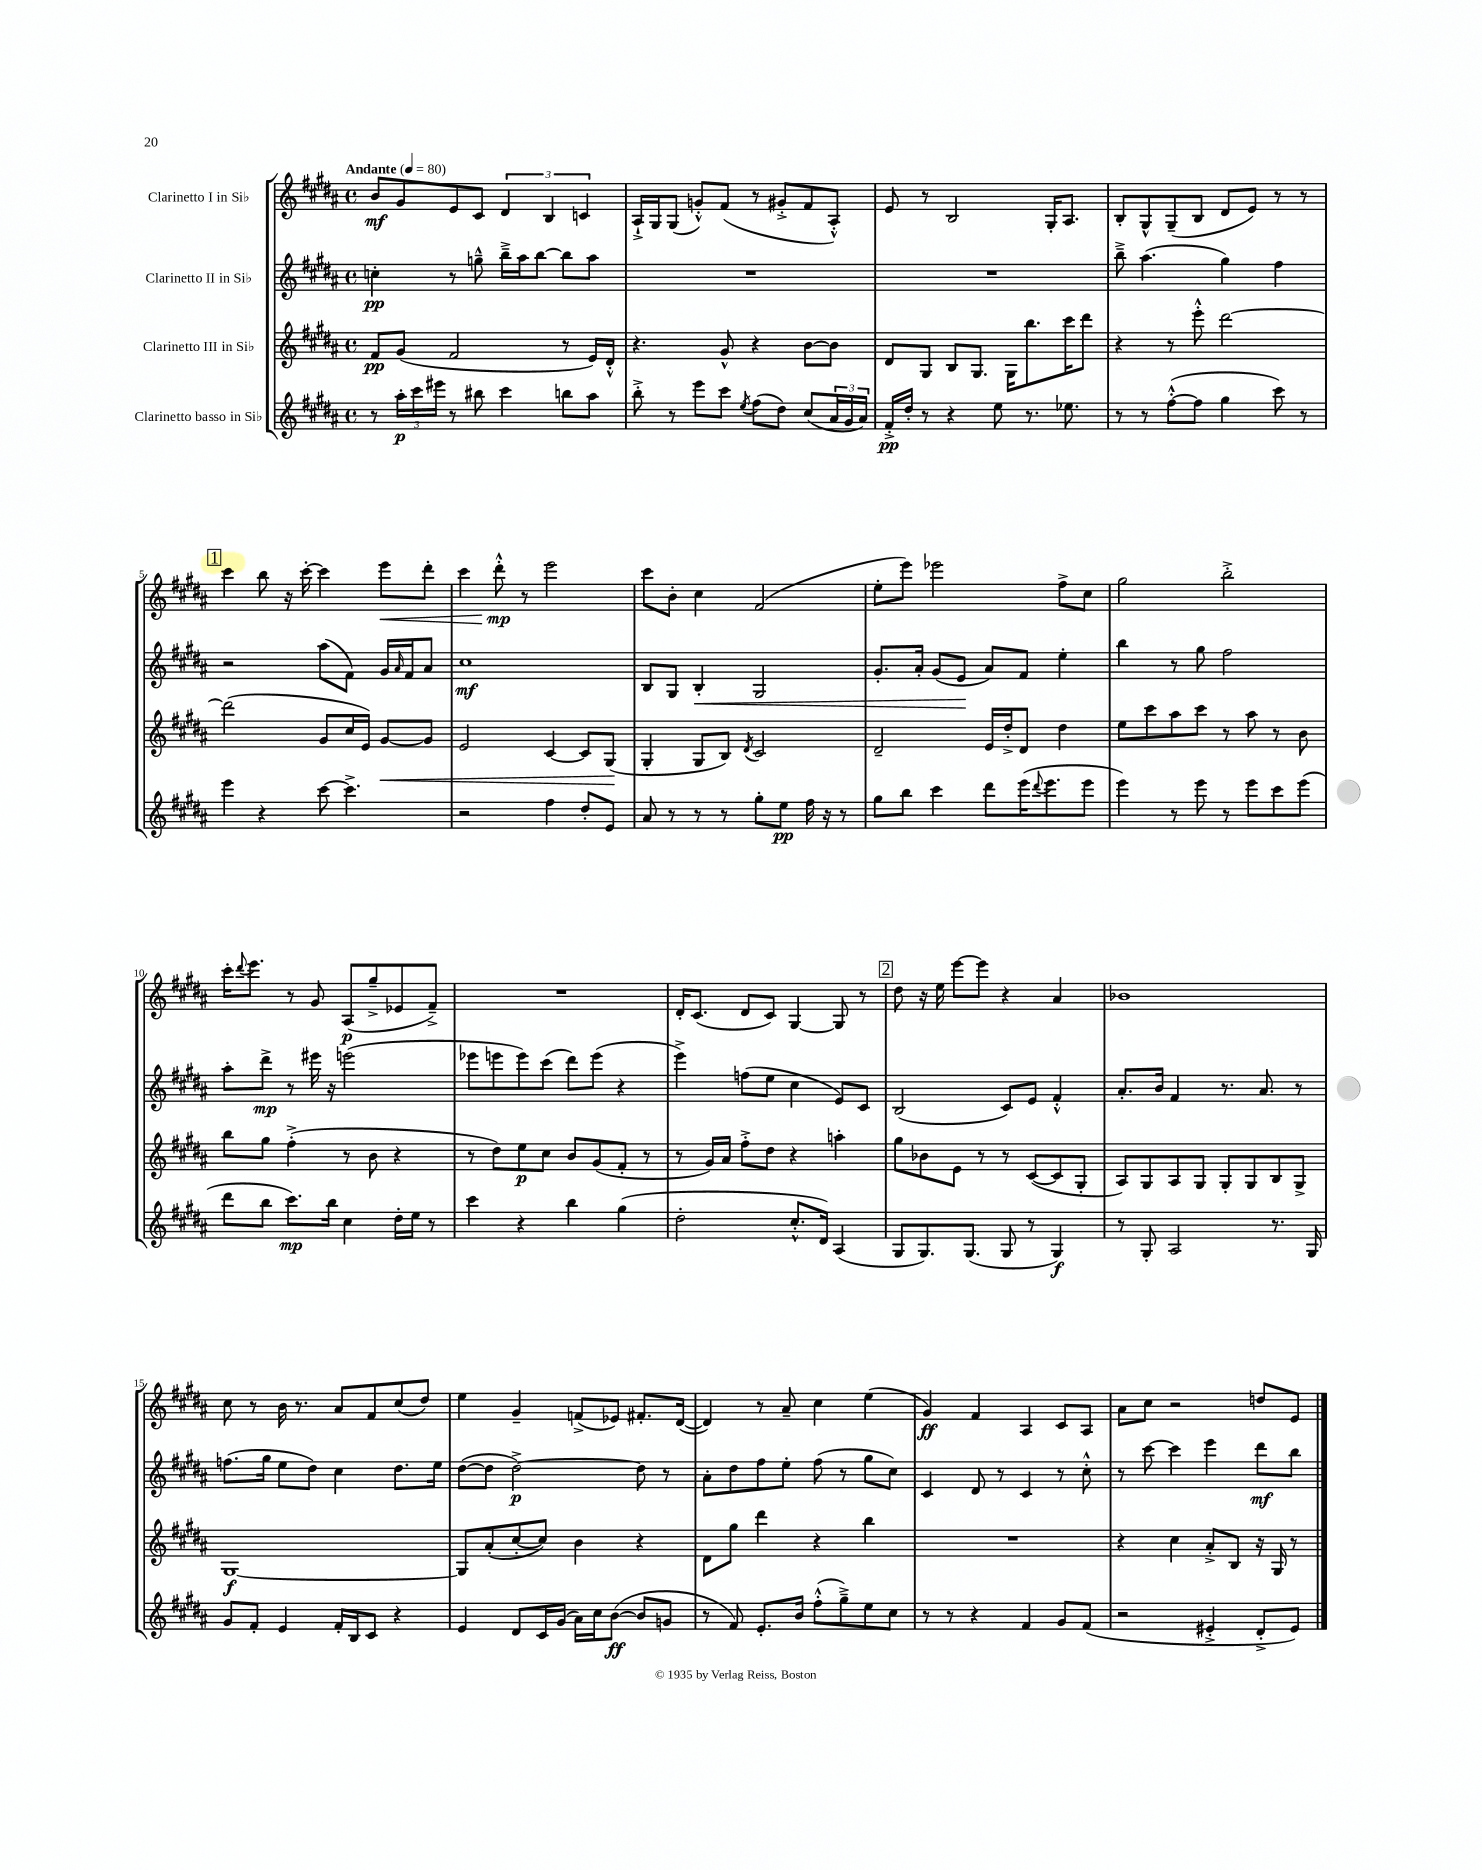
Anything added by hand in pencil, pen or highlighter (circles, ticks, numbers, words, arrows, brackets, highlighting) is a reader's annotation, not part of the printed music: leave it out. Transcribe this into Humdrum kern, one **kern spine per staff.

**kern	**dynam	**kern	**dynam	**kern	**dynam	**kern	**dynam
*part4	*part4	*part3	*part3	*part2	*part2	*part1	*part1
*staff4	*staff4	*staff3	*staff3	*staff2	*staff2	*staff1	*staff1
*I"Clarinetto basso in Si♭	*	*I"Clarinetto III in Si♭	*	*I"Clarinetto II in Si♭	*	*I"Clarinetto I in Si♭	*
*clefG2	*	*clefG2	*	*clefG2	*	*clefG2	*
*k[f#c#g#d#a#]	*	*k[f#c#g#d#a#]	*	*k[f#c#g#d#a#]	*	*k[f#c#g#d#a#]	*
*M4/4	*	*M4/4	*	*M4/4	*	*M4/4	*
*met(c)	*	*met(c)	*	*met(c)	*	*met(c)	*
*MM80	*	*MM80	*	*MM80	*	*MM80	*
=1	=1	=1	=1	=1	=1	=1	=1
!	!	!	!	!	!	!LO:TX:a:B:t=Andante	!
8r	.	8f#/L	pp	4ccn'\	pp	8b/L	mf
24aa#'\LL	p	(8g#/J	.	.	.	8g#/	.
24ccc#\	.	.	.	.	.	.	.
24eee#X\JJ	.	.	.	.	.	.	.
8r	.	2f#/	.	8r	.	8e/	.
8bb#X\	.	.	.	8ggn~^^\	.	8c#/J	.
4ccc#\	.	.	.	16bb~^\LL	.	6d#/	.
.	.	.	.	16aa#\J	.	.	.
.	.	.	.	[8bb\J	.	.	.
.	.	.	.	.	.	6B/	.
8bbn\L	.	8r	.	8bb\L]	.	.	.
.	.	.	.	.	.	6cn/	.
8aa#\J	.	16e/LL)	.	8aa#\J	.	.	.
.	.	16d#'^^/JJ	.	.	.	.	.
=2	=2	=2	=2	=2	=2	=2	=2
8bb'^\	.	4.r	.	1r	.	16A#`^/LL	.
.	.	.	.	.	.	16G#/J	.
8r	.	.	.	.	.	(8G#/J	.
8eee\L	.	.	.	.	.	8gn'^^/L)	.
8ccc#\J	.	8g#^^/	.	.	.	(8f#/J	.
8qee/	.	.	.	.	.	.	.
(8ff#\L	.	4r	.	.	.	8r	.
8dd#\J)	.	.	.	.	.	8g#X'^/L	.
(8cc#/L	.	[8b\L	.	.	.	8f#/	.
24a#/L	.	8b\J]	.	.	.	8A#'^^/J)	.
24g#/	.	.	.	.	.	.	.
24a#/JJ)	.	.	.	.	.	.	.
=3	=3	=3	=3	=3	=3	=3	=3
16f#'^/LL	pp	8d#/L	.	1r	.	8e/	.
16dd#'/JJ	.	.	.	.	.	.	.
8r	.	8G#/J	.	.	.	8r	.
4r	.	8B/L	.	.	.	2B/	.
.	.	8.G#/J	.	.	.	.	.
8ee\	.	.	.	.	.	.	.
.	.	16G#\KL	.	.	.	.	.
8.r	.	8.bb\	.	.	.	.	.
.	.	.	.	.	.	16G#'/KL	.
8.ee-X\	.	16ccc#\K	.	.	.	8.A#/J	.
.	.	8ddd#\J	.	.	.	.	.
=4	=4	=4	=4	=4	=4	=4	=4
8r	.	4r	.	8bb~^\	.	8B'/L	.
8r	.	.	.	(4.aa#\	.	8G#^^/	.
([8ff#'^^\L	.	8r	.	.	.	(8G#~/	.
8ff#\J]	.	8eee'^^\	.	.	.	8B/J	.
4gg#\	.	[2ddd#\	.	4gg#\)	.	8d#/L	.
.	.	.	.	.	.	8e/J)	.
8ccc#\)	.	.	.	4ff#\	.	8r	.
8r	.	.	.	.	.	8r	.
!!LO:LB:g=z
!!LO:REH:place=s1:t=1
=5	=5	=5	=5	=5	=5	=5	=5
4eee\	.	(2ddd#\]	.	2r	.	4ccc#\	.
4r	.	.	.	.	.	8bb\	.
.	.	.	.	.	.	16r	.
.	.	.	.	.	.	[16ccc#'\	.
[8ccc#\	.	8g#/L	.	(8aa#\L	.	4ccc#\]	.
4.ccc#^\]	.	16cc#/L	.	8f#\J)	.	.	.
.	.	16e/JJ)	.	.	.	.	.
!	!	!	!LO:HP:b	!	!	!	!LO:HP:b
.	.	[8g#/L	<	16g#/LL	.	8eee\L	<
.	.	.	.	16qqa#/	.	.	.
.	.	.	.	16f#/J	.	.	.
.	.	8g#/J]	.	8a#/J	.	8ddd#'\J	.
=6	=6	=6	=6	=6	=6	=6	=6
2r	.	2e/	.	1cc#	mf	4ccc#\	.
.	.	.	.	.	.	8ddd#'^^\	mp
.	.	.	.	.	.	8r	[
4ff#\	.	[4c#/	.	.	.	2eee\	.
8dd#'/L	.	8c#/L]	.	.	.	.	.
8e/J	.	(8G#/J	.	.	.	.	.
.	.	.	[	.	.	.	.
=7	=7	=7	=7	=7	=7	=7	=7
8a#/	.	4G#'/	.	8B/L	.	8ccc#\L	.
8r	.	.	.	8G#/J	.	8b'\J	.
!	!	!	!	!	!LO:HP:b	!	!
8r	.	8G#/L	.	4B'/	<	4cc#\	.
8r	.	8B/J)	.	.	.	.	.
.	.	8qd#/	.	.	.	.	.
8gg#'\L	.	2c#/	.	2G#/	.	(2f#/	.
8ee\J	pp	.	.	.	.	.	.
16ff#\	.	.	.	.	.	.	.
16r	.	.	.	.	.	.	.
8r	.	.	.	.	.	.	.
=8	=8	=8	=8	=8	=8	=8	=8
8gg#\L	.	2d#~/	.	8.g#'/L	.	8ee'\L	.
8bb\J	.	.	.	.	.	8eee\J)	.
.	.	.	.	16a#'/Jk	.	.	.
4ccc#\	.	.	.	(8g#/L	.	2eee-X\	.
.	.	.	.	8e/J	.	.	.
8ddd#\L	.	16e/LL	.	8a#/L)	[	.	.
.	.	16dd#'^/J	.	.	.	.	.
(16eee\K	.	8d#/J	.	8f#/J	.	.	.
8qqddd#/	.	.	.	.	.	.	.
8.eee\	.	.	.	.	.	.	.
.	.	4dd#\	.	4ee'\	.	8ff#^\L	.
8eee\J	.	.	.	.	.	8cc#\J	.
=9	=9	=9	=9	=9	=9	=9	=9
4eee\)	.	8ee\L	.	4bb\	.	2gg#\	.
.	.	8ccc#\	.	.	.	.	.
8r	.	8aa#\	.	8r	.	.	.
8eee\	.	8ccc#\J	.	8gg#\	.	.	.
8r	.	8r	.	2ff#\	.	2bb'^\	.
8eee\L	.	8aa#\	.	.	.	.	.
8ccc#\	.	8r	.	.	.	.	.
(8eee\J	.	8b\	.	.	.	.	.
!!LO:LB:g=z
=10	=10	=10	=10	=10	=10	=10	=10
8ddd#\L	.	8bb\L	.	8aa#'\L	.	16ccc#'\KL	.
.	.	.	.	.	.	8qqddd#/	.
.	.	.	.	.	.	8.eee\J	.
8bb\J	.	8gg#\J	.	8ddd#^\J	mp	.	.
8.ccc#\L)	mp	(4ff#'^\	.	8r	.	8r	.
.	.	.	.	16eee#X\	.	8g#/	.
16bb\Jk	.	.	.	16r	.	.	.
4cc#\	.	8r	.	(2eeen\	.	(8A#/L	p
.	.	8b\	.	.	.	8gg#~^/	.
16dd#'\LL	.	4r	.	.	.	8e-X/	.
16ee\JJ	.	.	.	.	.	.	.
8r	.	.	.	.	.	8f#~^/J)	.
=11	=11	=11	=11	=11	=11	=11	=11
4ccc#\	.	8r	.	8eee-X\L	.	1r	.
.	.	8dd#\L)	.	8eeen\	.	.	.
4r	.	8ee\	p	8eee\)	.	.	.
.	.	8cc#\J	.	(8ccc#\J	.	.	.
4bb\	.	8b/L	.	8ddd#\L)	.	.	.
.	.	(8g#/	.	(8eee\J	.	.	.
(4gg#\	.	8f#'/J	.	4r	.	.	.
.	.	8r	.	.	.	.	.
=12	=12	=12	=12	=12	=12	=12	=12
2dd#'\	.	8r	.	4eee^\)	.	16d#'/KL	.
.	.	.	.	.	.	(8.c#/J	.
.	.	16g#/LL)	.	.	.	.	.
.	.	16a#/JJ	.	.	.	.	.
.	.	8ff#'^\L	.	(8ffn\L	.	8d#/L	.
.	.	8dd#\J	.	8ee\J	.	8c#/J)	.
8.cc#'^^/L	.	4r	.	4cc#\	.	[4G#/	.
16d#/Jk)	.	.	.	.	.	.	.
(4A#/	.	4aan'\	.	8e/L)	.	8G#/]	.
.	.	.	.	8c#/J	.	8r	.
!!LO:REH:place=s1:t=2
=13	=13	=13	=13	=13	=13	=13	=13
8G#/L	.	8gg#\L	.	(2B/	.	8dd#\	.
8.G#/)	.	8b-X\	.	.	.	16r	.
.	.	.	.	.	.	16ee\	.
.	.	8e\J	.	.	.	[8eee\L	.
(8.G#/J	.	.	.	.	.	.	.
.	.	8r	.	.	.	8eee\J]	.
8G#/	.	8r	.	8c#/L)	.	4r	.
8r	.	([8c#/L	.	8e/J	.	.	.
4G#/)	f	8c#/]	.	4f#'^^/	.	4a#/	.
.	.	8G#'/J	.	.	.	.	.
=14	=14	=14	=14	=14	=14	=14	=14
8r	.	8A#/L)	.	8.a#'/L	.	1b-X	.
8G#'/	.	8G#/	.	.	.	.	.
.	.	.	.	16b/Jk	.	.	.
2A#/	.	8A#/	.	4f#/	.	.	.
.	.	8G#/J	.	.	.	.	.
.	.	8G#'/L	.	8.r	.	.	.
.	.	8G#/	.	.	.	.	.
.	.	.	.	8.a#/	.	.	.
8.r	.	8B/	.	.	.	.	.
.	.	8G#^/J	.	8r	.	.	.
16G#/	.	.	.	.	.	.	.
!!LO:LB:g=z
=15	=15	=15	=15	=15	=15	=15	=15
8g#/L	.	[1G#	f	(8.ffn\L	.	8cc#\	.
8f#'/J	.	.	.	.	.	8r	.
.	.	.	.	16gg#\Jk	.	.	.
4e/	.	.	.	8ee\L	.	16b\	.
.	.	.	.	.	.	8.r	.
.	.	.	.	8dd#\J)	.	.	.
16f#'/LL	.	.	.	4cc#\	.	8a#/L	.
16B/J	.	.	.	.	.	.	.
8c#/J	.	.	.	.	.	8f#/	.
4r	.	.	.	8.dd#\L	.	(8cc#/	.
.	.	.	.	.	.	8dd#/J)	.
.	.	.	.	16ee\Jk	.	.	.
=16	=16	=16	=16	=16	=16	=16	=16
4e/	.	8G#/L]	.	([8dd#\L	.	4ee\	.
.	.	(8a#'/	.	8dd#\J]	.	.	.
8d#/L	.	[8cc#'/	.	[2dd#^\)	p	4g#~/	.
16c#/L	.	8cc#/J])	.	.	.	.	.
(16g#/JJ	.	.	.	.	.	.	.
16a#\LL)	.	4b\	.	.	.	(8fn^/L	.
16cc#\J	.	.	.	.	.	.	.
([8b\J	ff	.	.	.	.	8e-X/J)	.
8b/L]	.	4r	.	8dd#\]	.	8.f#X'/L	.
8gn/J	.	.	.	8r	.	.	.
.	.	.	.	.	.	([16d#/Jk	.
=17	=17	=17	=17	=17	=17	=17	=17
8r	.	8d#\L	.	8a#'\L	.	4d#/])	.
8f#/)	.	8gg#\J	.	8dd#\	.	.	.
8.e'/L	.	4ddd#\	.	8ff#\	.	8r	.
.	.	.	.	8ee'\J	.	8a#~/	.
16b/Jk	.	.	.	.	.	.	.
(8ff#'^^\L	.	4r	.	(8ff#\	.	4cc#\	.
8gg#~^\)	.	.	.	8r	.	.	.
8ee\	.	4bb\	.	8gg#\L	.	(4ee\	.
8cc#\J	.	.	.	8cc#\J)	.	.	.
=18	=18	=18	=18	=18	=18	=18	=18
8r	.	1r	.	4c#/	.	4g#/)	ff
8r	.	.	.	.	.	.	.
4r	.	.	.	8d#/	.	4f#/	.
.	.	.	.	8r	.	.	.
4f#/	.	.	.	4c#/	.	4A#/	.
8g#/L	.	.	.	8r	.	8c#/L	.
(8f#/J	.	.	.	8cc#'^^\	.	8A#/J	.
=19	=19	=19	=19	=19	=19	=19	=19
2r	.	4r	.	8r	.	8a#\L	.
.	.	.	.	[8ccc#\	.	8cc#\J	.
.	.	4cc#\	.	4ccc#\]	.	2r	.
4e#X'^/	.	8a#'^/L	.	4eee\	.	.	.
.	.	8B/J	.	.	.	.	.
8d#'^/L	.	16r	.	8ddd#\L	mf	8ddn/L	.
.	.	16G#/	.	.	.	.	.
8e#/J)	.	8r	.	8bb\J	.	8e/J	.
==	==	==	==	==	==	==	==
*-	*-	*-	*-	*-	*-	*-	*-
